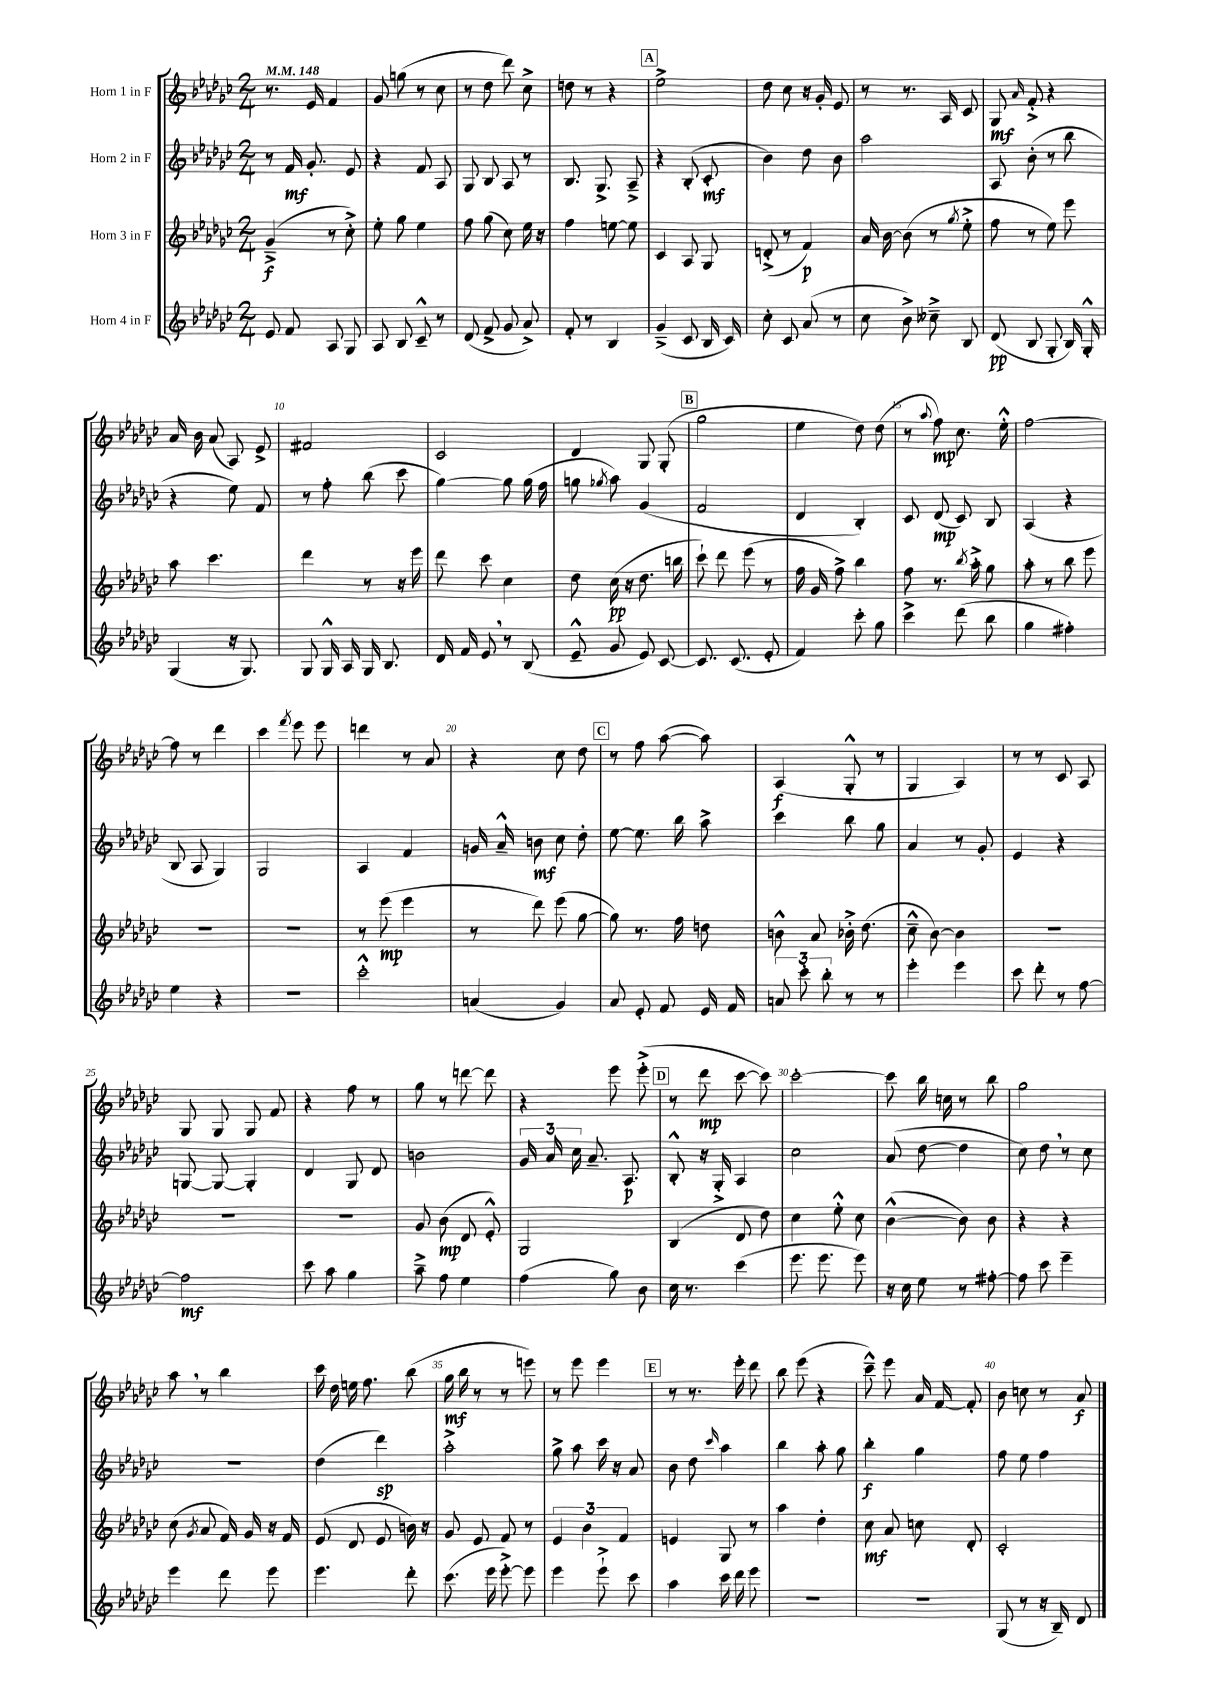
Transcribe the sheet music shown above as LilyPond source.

<<
\new StaffGroup <<
\new Staff = "s0" \with { instrumentName = "Horn 1 in F" } {
    \clef treble \key ges \major \numericTimeSignature \time 2/4 \tempo 4 = 148
    \autoBeamOff r8. ees'16 f'4 |
    ges'8 g''8( r8 ces''8 |
    r8 des''8 des'''8) ces''8-> |
    d''8 r8 r4 |
    \mark \markup { \box "A" } ees''2-> |
    des''8 ces''8 r16 ges'16-. ees'8 |
    r8 r8. aes16 ces'8 |
    ges8\mf \grace { aes'16 } f'8-.-> r4 |
    aes'16 bes'16 aes'8( aes8) ees'8-> |
    fis'2 |
    ces'2 |
    des'4 ges8 ges8-.( |
    \mark \markup { \box "B" } ges''2 |
    ees''4 des''8) des''8( |
    r8 \appoggiatura { aes''8 } f''8\mp) ces''8. ees''16-.-^ |
    f''2~ |
    f''8 r8 des'''4 |
    ces'''4 \acciaccatura { f'''8 } ees'''8 ees'''8 |
    d'''4 r8 aes'8 |
    r4 ces''8 des''8 |
    \mark \markup { \box "C" } r8 f''8 aes''8~( aes''8) |
    aes4\f( ges8-.-^ r8 |
    ges4 aes4) |
    r8 r8 ces'8 aes8 |
    ges8 ges8 ges8 f'8 |
    r4 f''8 r8 |
    ges''8 r8 d'''8~ d'''8 |
    r4 ees'''8 ees'''8-.->( |
    \mark \markup { \box "D" } r8 des'''8\mp ces'''8~ ces'''8) |
    ces'''2~-. |
    ces'''8 bes''16 c''16 r8 bes''8 |
    ges''2 |
    aes''8 \breathe r8 bes''4 |
    ces'''16 des''16 e''16 f''8. bes''8( |
    ges''16\mf bes''16 r8 r8 e'''8) |
    r8 ees'''8 ees'''4 |
    \mark \markup { \box "E" } r8 r8. ees'''16-. des'''8 |
    bes''8 ees'''8( r4 |
    ces'''8---^) ees'''8 aes'16 f'16~ f'8-. |
    bes'8 c''8 r8 aes'8\f \bar "|." |
}
\new Staff = "s1" \with { instrumentName = "Horn 2 in F" } {
    \clef treble \key ges \major \numericTimeSignature \time 2/4
    \autoBeamOff r8 f'16\mf ges'8.-. ees'8 |
    r4 f'8 aes8 |
    ges8 bes8 aes8 r8 |
    bes8. ges8.-> aes8---> |
    \mark \markup { \box "A" } r4 bes8-.( ces'8-.\mf |
    bes'4) des''8 bes'8 |
    aes''2 |
    aes8 bes'8-.( r8 bes''8 |
    r4 ees''8) f'8 |
    r8 f''8-. bes''8( ces'''8 |
    ges''4~) ges''8 ges''16( f''16 |
    g''8 \acciaccatura { ges''8 } aes''8) ges'4( |
    \mark \markup { \box "B" } f'2 |
    des'4 bes4-.) |
    ces'8 des'8\mp( ces'8) bes8 |
    aes4( r4 |
    bes8 aes8 ges4) |
    ges2 |
    aes4 f'4 |
    g'16 aes'16---^ b'8\mf ces''8 des''8-. |
    \mark \markup { \box "C" } ees''8~ ees''8. bes''16 aes''8-> |
    ces'''4 bes''8 ges''8 |
    aes'4 r8 ges'8-. |
    ees'4 r4 |
    g8~ g8~ g4-. |
    des'4 ges8 des'8 |
    b'2 |
    \tuplet 3/2 { ges'16 aes'16 ces''16 } aes'8.-- aes8.\p |
    \mark \markup { \box "D" } bes8-.-^ r16 ges16-.-> aes4 |
    ces''2 |
    aes'8( des''8~ des''4 |
    ces''8) des''8 \breathe r8 ces''8 |
    R2 |
    des''4( des'''4\sp) |
    aes''2-.-> |
    ges''8-> aes''8 ces'''16 r16 aes'8 |
    \mark \markup { \box "E" } bes'8 des''8 \grace { ces'''16 } aes''4 |
    bes''4 aes''8-. ges''8 |
    bes''4-.\f ges''4 |
    f''8 ees''8 f''4 \bar "|." |
}
\new Staff = "s2" \with { instrumentName = "Horn 3 in F" } {
    \clef treble \key ges \major \numericTimeSignature \time 2/4
    \autoBeamOff ges'4--->\f( r8 ces''8-.->) |
    ees''8-. ges''8 ees''4 |
    f''8 ges''8( ces''8) ees''16 r16 |
    f''4 e''8~ e''8 |
    \mark \markup { \box "A" } ces'4 aes8 ges8 |
    d'8-.->( r8 f'4\p) |
    aes'16 bes'16~ bes'8( r8 \acciaccatura { ges''8 } ees''8-.-> |
    f''8 r8 ees''8) ees'''8 |
    aes''8 ces'''4. |
    des'''4 r8 r16 ees'''16 |
    des'''8 ces'''8 ces''4 |
    des''8 ces''16\pp( r16 des''8. b''16 |
    \mark \markup { \box "B" } ces'''8-!) des'''8 ees'''8( r8 |
    f''16 ges'16 f''8->) bes''4 |
    f''8 r8. \acciaccatura { bes''8 } aes''16-.-> ges''8 |
    aes''8-. r8 bes''8 ees'''8 |
    r2 |
    R2 |
    r8 ees'''8\mp( ees'''4 |
    r8 des'''8) ees'''8( ges''8~ |
    \mark \markup { \box "C" } ges''8) r8. f''16 d''8 |
    b'8-^ aes'8 bes'16-.-> des''8.( |
    ces''8---^ bes'8~) bes'4 |
    R2 |
    R2 |
    R2 |
    ges'8 bes'8\mp( des'8 ees'8-.-^) |
    ges2 |
    \mark \markup { \box "D" } bes4( des'8 des''8) |
    ces''4 ees''8-.-^ ces''8 |
    bes'4~-^( bes'8) bes'8 |
    r4 r4 |
    ces''8( \acciaccatura { ges'8 } aes'8 f'16) ges'16 r16 f'16 |
    ees'8( des'8 ees'8 b'16) r16 |
    ges'8 ees'8 f'8 r8 |
    \tuplet 3/2 { ees'4 bes'4 f'4 } |
    \mark \markup { \box "E" } e'4 ges8 r8 |
    aes''4 des''4-. |
    ces''8\mf aes'8 c''8 des'8-. |
    ces'2-. \bar "|." |
}
\new Staff = "s3" \with { instrumentName = "Horn 4 in F" } {
    \clef treble \key ges \major \numericTimeSignature \time 2/4
    \autoBeamOff ees'8 f'8 aes8 ges8 |
    aes8 bes8 ces'8---^ r8 |
    des'8( f'8-> ges'8 aes'8->) |
    f'8-. r8 bes4 |
    \mark \markup { \box "A" } ges'4--->( ces'8 bes16 ces'16) |
    ces''8-. ces'8 aes'8( r8 |
    ces''8 bes'8->) ceses''8---> bes8 |
    des'8\pp( bes8 ges8-. bes16) ges16-.-^ |
    ges4( r16 ges8.) |
    ges8 ges16-^ aes16 ges16 bes8. |
    des'16 f'16 ees'8 \breathe r8 bes8( |
    ees'8---^ ges'8 ees'8) ces'8~ |
    \mark \markup { \box "B" } ces'8. ces'8.( ees'8-. |
    f'4) ces'''8-. ges''8 |
    ces'''4-> des'''8( bes''8 |
    ges''4 fis''4-.) |
    ees''4 r4 |
    r2 |
    ces'''2-.-^ |
    a'4( ges'4) |
    \mark \markup { \box "C" } aes'8 ees'8-. f'8 ees'16 f'16 |
    \tuplet 3/2 { a'8 ces'''8-. bes''8-. } r8 r8 |
    ees'''4-. ees'''4 |
    ces'''8 des'''8-. r8 f''8~ |
    f''2\mf |
    ces'''8 aes''8 ges''4 |
    aes''8---> f''8 ees''4 |
    f''4( ges''8) bes'8 |
    \mark \markup { \box "D" } ces''16 r8. ces'''4( |
    ees'''8. ees'''8. ees'''8) |
    r16 ces''16 ees''8 r8 fis''8~-. |
    fis''8 ces'''8 ees'''4-- |
    ees'''4 des'''8 ees'''8 |
    ees'''4. des'''8-. |
    ces'''8.( ees'''16 ees'''8~-.->) ees'''8 |
    ees'''4 ees'''8-!-> ces'''8 |
    \mark \markup { \box "E" } aes''4 ces'''16 des'''16 ees'''8 |
    R2 |
    R2 |
    ges8( r8 r16 bes16--) des'8 \bar "|." |
}
>>
>>
\layout { \context { \Score \override BarNumber.break-visibility = ##(#f #t #t) barNumberVisibility = #(every-nth-bar-number-visible 5) } }
